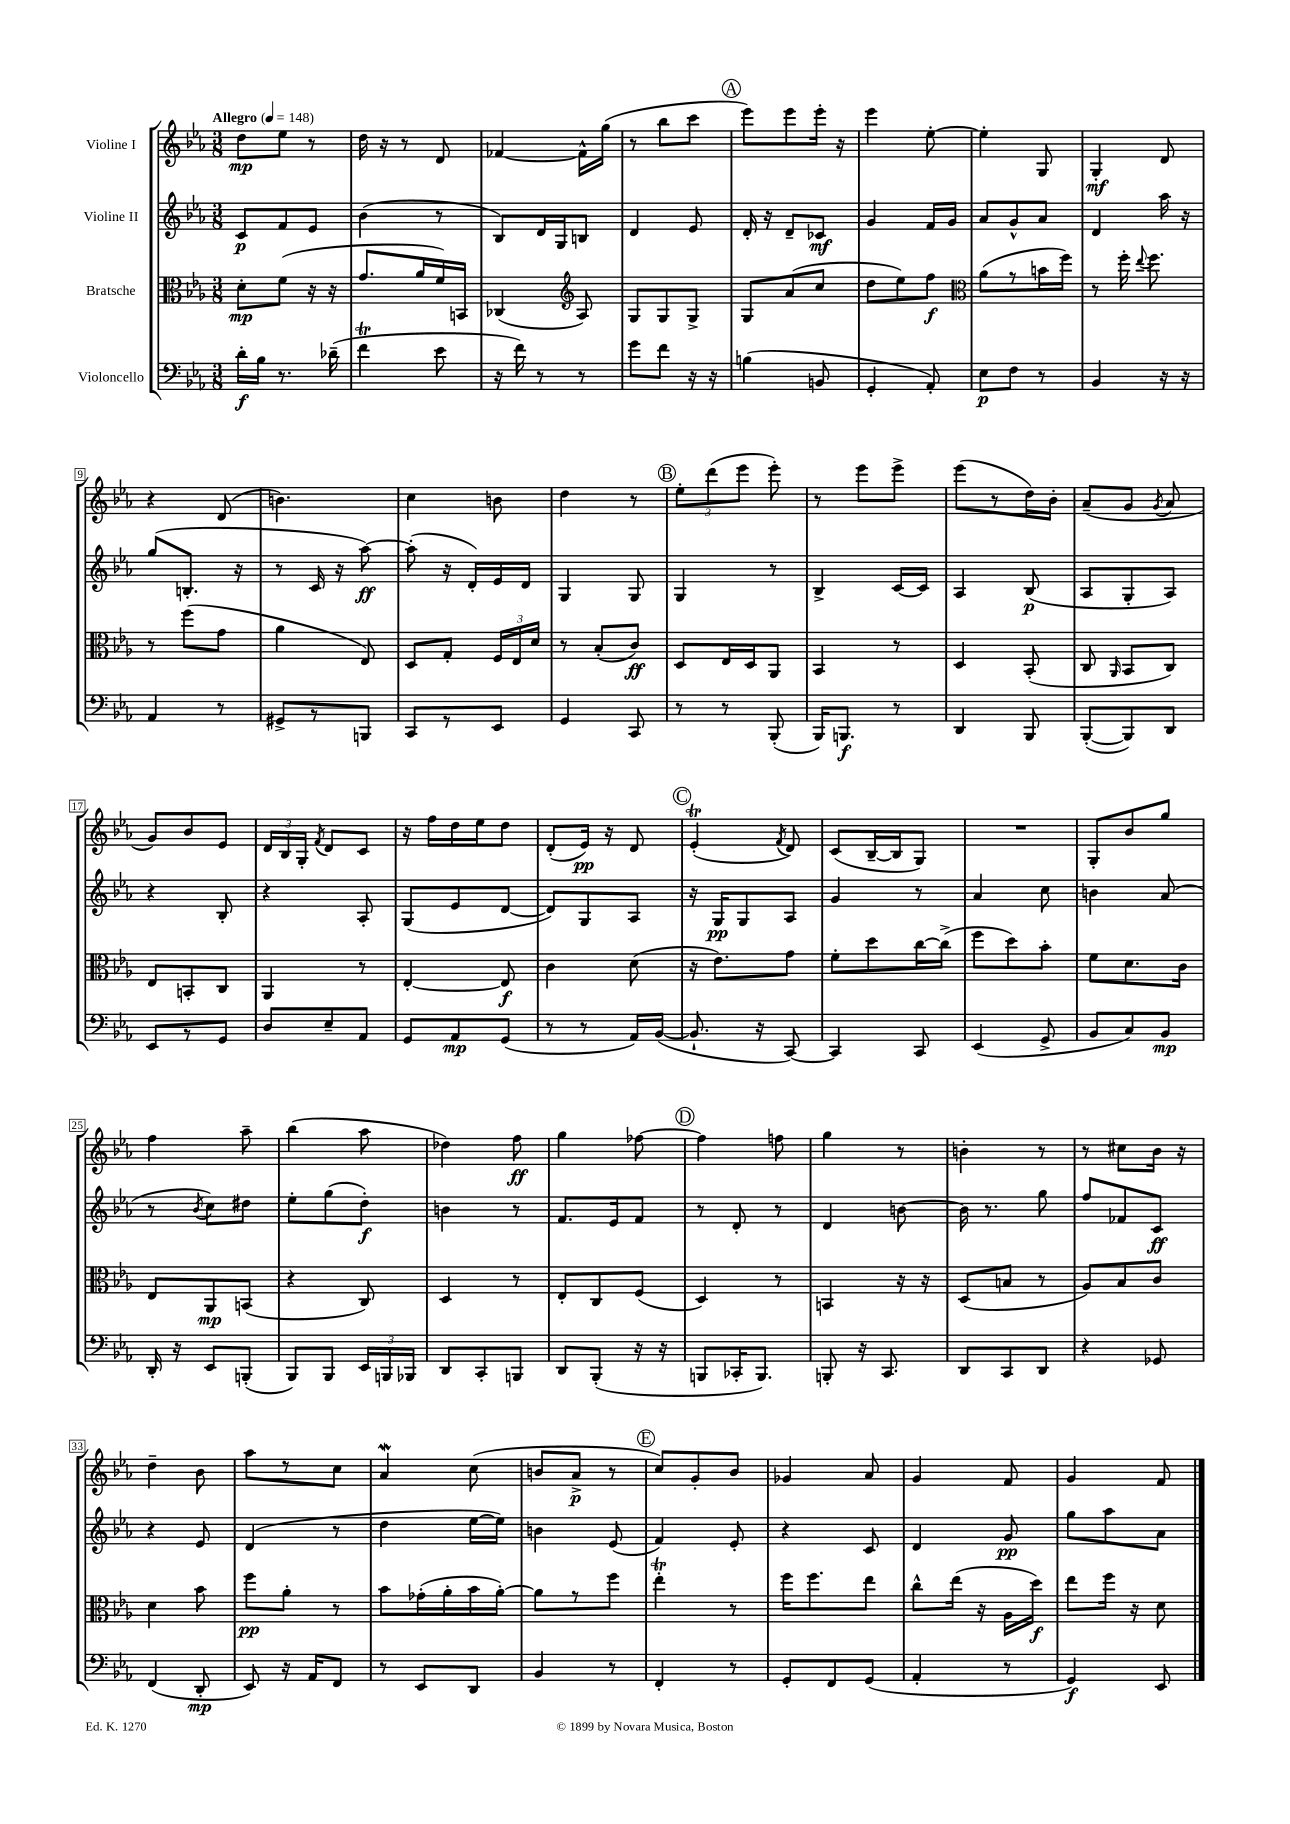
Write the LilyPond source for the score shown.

<<
\new StaffGroup <<
\new Staff = "s0" \with { instrumentName = "Violine I" } {
    \clef treble \key ees \major \numericTimeSignature \time 3/8 \tempo "Allegro" 4 = 148
    \autoBeamOff d''8[\mp ees''8] r8 |
    d''16 r16 r8 d'8 |
    fes'4~ fes'16[-^ g''16]( |
    r8 bes''8[ c'''8] |
    \mark \markup { \circle "A" } ees'''8[) ees'''8 ees'''16]-. r16 |
    ees'''4 ees''8~-. |
    ees''4-. g8 |
    g4-.\mf d'8 |
    r4 d'8( |
    b'4.) |
    c''4 b'8 |
    d''4 r8 |
    \mark \markup { \circle "B" } \tuplet 3/2 { ees''8[-. d'''8( ees'''8] } ees'''8-.) |
    r8 ees'''8[ ees'''8]-> |
    ees'''8[( r8 d''16) bes'16]-. |
    aes'8[--( g'8] \acciaccatura { g'8 } aes'8 |
    g'8[) bes'8 ees'8] |
    \tuplet 3/2 { d'16[ bes16 g16]-. } \acciaccatura { f'8 } d'8[ c'8] |
    r16 f''16[ d''16 ees''16 d''8] |
    d'8[-.( ees'16]\pp) r16 d'8 |
    \mark \markup { \circle "C" } ees'4-.\trill( \acciaccatura { f'8 } d'8) |
    c'8[( bes16~-- bes16 g8]) |
    R4. |
    g8[-. bes'8 g''8] |
    f''4 aes''8-- |
    bes''4( aes''8 |
    des''4) f''8\ff |
    g''4 fes''8~ |
    \mark \markup { \circle "D" } fes''4 f''8 |
    g''4 r8 |
    b'4-. r8 |
    r8 cis''8[ bes'16] r16 |
    d''4-- bes'8 |
    aes''8[ r8 c''8] |
    aes'4\mordent c''8( |
    b'8[ aes'8]->\p r8 |
    \mark \markup { \circle "E" } c''8[) g'8-. bes'8] |
    ges'4 aes'8 |
    g'4 f'8 |
    g'4 f'8 \bar "|." |
}
\new Staff = "s1" \with { instrumentName = "Violine II" } {
    \clef treble \key ees \major \numericTimeSignature \time 3/8
    \autoBeamOff c'8[\p f'8 ees'8] |
    bes'4( r8 |
    bes8[) d'16 g16 b8] |
    d'4 ees'8 |
    \mark \markup { \circle "A" } d'16-. r16 d'8[-- ces'8]\mf |
    g'4 f'16[ g'16] |
    aes'8[ g'8-^ aes'8] |
    d'4 aes''16 r16 |
    g''8[( b8.]-. r16 |
    r8 c'16 r16 aes''8~\ff) |
    aes''8-.( r16 d'16[-.) ees'16 d'16] |
    g4 g8 |
    \mark \markup { \circle "B" } g4 r8 |
    bes4-> c'16[~ c'16] |
    aes4 bes8\p( |
    aes8[ g8-. aes8]) |
    r4 bes8-. |
    r4 aes8-. |
    g8[( ees'8 d'8]~ |
    d'8[) g8 aes8] |
    \mark \markup { \circle "C" } r16 g16[\pp g8 aes8] |
    g'4 r8 |
    aes'4 c''8 |
    b'4 aes'8( |
    r8 \acciaccatura { bes'8 } c''8[) dis''8] |
    ees''8[-. g''8( d''8]-.\f) |
    b'4 r8 |
    f'8.[ ees'16 f'8] |
    \mark \markup { \circle "D" } r8 d'8-. r8 |
    d'4 b'8~ |
    b'16 r8. g''8 |
    f''8[ fes'8 c'8]\ff |
    r4 ees'8 |
    d'4( r8 |
    d''4 ees''16[~ ees''16]) |
    b'4 ees'8( |
    \mark \markup { \circle "E" } f'4) ees'8-. |
    r4 c'8 |
    d'4 g'8\pp |
    g''8[ aes''8 aes'8] \bar "|." |
}
\new Staff = "s2" \with { instrumentName = "Bratsche" } {
    \clef alto \key ees \major \numericTimeSignature \time 3/8
    \autoBeamOff d'8[-.\mp f'8]( r16 r16 |
    g'8.[ aes'16 f'16) b,16] |
    ces4( \clef treble aes8) |
    g8[ g8 g8]-> |
    \mark \markup { \circle "A" } g8[ aes'8( c''8] |
    d''8[ ees''8) f''8]\f |
    \clef alto aes'8[( r8 b'16 f''16]) |
    r8 f''16-. \appoggiatura { ees''8 } f''8. |
    r8 f''8[( g'8] |
    aes'4 ees8) |
    d8[ g8]-. \tuplet 3/2 { f16[ ees16 d'16] } |
    r8 bes8[-.( c'8]\ff) |
    \mark \markup { \circle "B" } d8[ ees16 d16 aes,8] |
    bes,4 r8 |
    d4 bes,8-.( |
    c8 \grace { aes,16 } bes,8[ c8]) |
    ees8[ b,8-. c8] |
    aes,4 r8 |
    ees4~-. ees8\f |
    c'4 d'8( |
    \mark \markup { \circle "C" } r16 ees'8.[) g'8] |
    f'8[-. d''8 c''16~ c''16]->( |
    f''8[ d''8) bes'8]-. |
    f'8[ d'8. c'16] |
    ees8[ aes,8\mp b,8]( |
    r4 c8) |
    d4 r8 |
    ees8[-. c8 f8]( |
    \mark \markup { \circle "D" } d4) r8 |
    b,4 r16 r16 |
    d8[( b8] r8 |
    aes8[) bes8 c'8] |
    d'4 bes'8 |
    f''8[\pp aes'8]-. r8 |
    bes'8[ ges'16-.( aes'16-. bes'16 aes'16]~-.) |
    aes'8[ r8 f''8] |
    \mark \markup { \circle "E" } ees''4-.\trill r8 |
    f''16[ f''8. ees''8] |
    c''8[-^ ees''16]( r16 aes16[ d''16]\f) |
    ees''8[ f''16] r16 d'8 \bar "|." |
}
\new Staff = "s3" \with { instrumentName = "Violoncello" } {
    \clef bass \key ees \major \numericTimeSignature \time 3/8
    \autoBeamOff d'16[-.\f bes16] r8. des'16--( |
    f'4\trill ees'8 |
    r16 f'16) r8 r8 |
    g'8[ f'8] r16 r16 |
    \mark \markup { \circle "A" } b4( b,8 |
    g,4-. aes,8-.) |
    ees8[\p f8] r8 |
    bes,4 r16 r16 |
    aes,4 r8 |
    gis,8[-> r8 b,,8] |
    c,8[ r8 ees,8] |
    g,4 c,8 |
    \mark \markup { \circle "B" } r8 r8 bes,,8-.( |
    bes,,16[) b,,8.]\f r8 |
    d,4 bes,,8 |
    bes,,8[~-.( bes,,8) d,8] |
    ees,8[ r8 g,8] |
    d8[ ees8-- aes,8] |
    g,8[ aes,8\mp g,8]( |
    r8 r8 aes,16[) bes,16]~( |
    \mark \markup { \circle "C" } bes,8.-! r16 c,8~) |
    c,4 c,8 |
    ees,4( g,8-> |
    bes,8[ c8) bes,8]\mp |
    d,16-. r16 ees,8[ b,,8]-.( |
    bes,,8[) bes,,8] \tuplet 3/2 { ees,16[ b,,16 bes,,16] } |
    d,8[ c,8-. b,,8] |
    d,8[ bes,,8]-.( r16 r16 |
    \mark \markup { \circle "D" } b,,8[ ces,16-. b,,8.]) |
    b,,8-. r16 c,8. |
    d,8[ c,8 d,8] |
    r4 ges,8 |
    f,4( d,8-.\mp |
    ees,8) r16 aes,16[ f,8] |
    r8 ees,8[ d,8] |
    bes,4 r8 |
    \mark \markup { \circle "E" } f,4-. r8 |
    g,8[-. f,8 g,8]( |
    aes,4-. r8 |
    g,4\f) ees,8 \bar "|." |
}
>>
>>
\layout { \context { \Score \override BarNumber.stencil = #(make-stencil-boxer 0.1 0.3 ly:text-interface::print) } }
